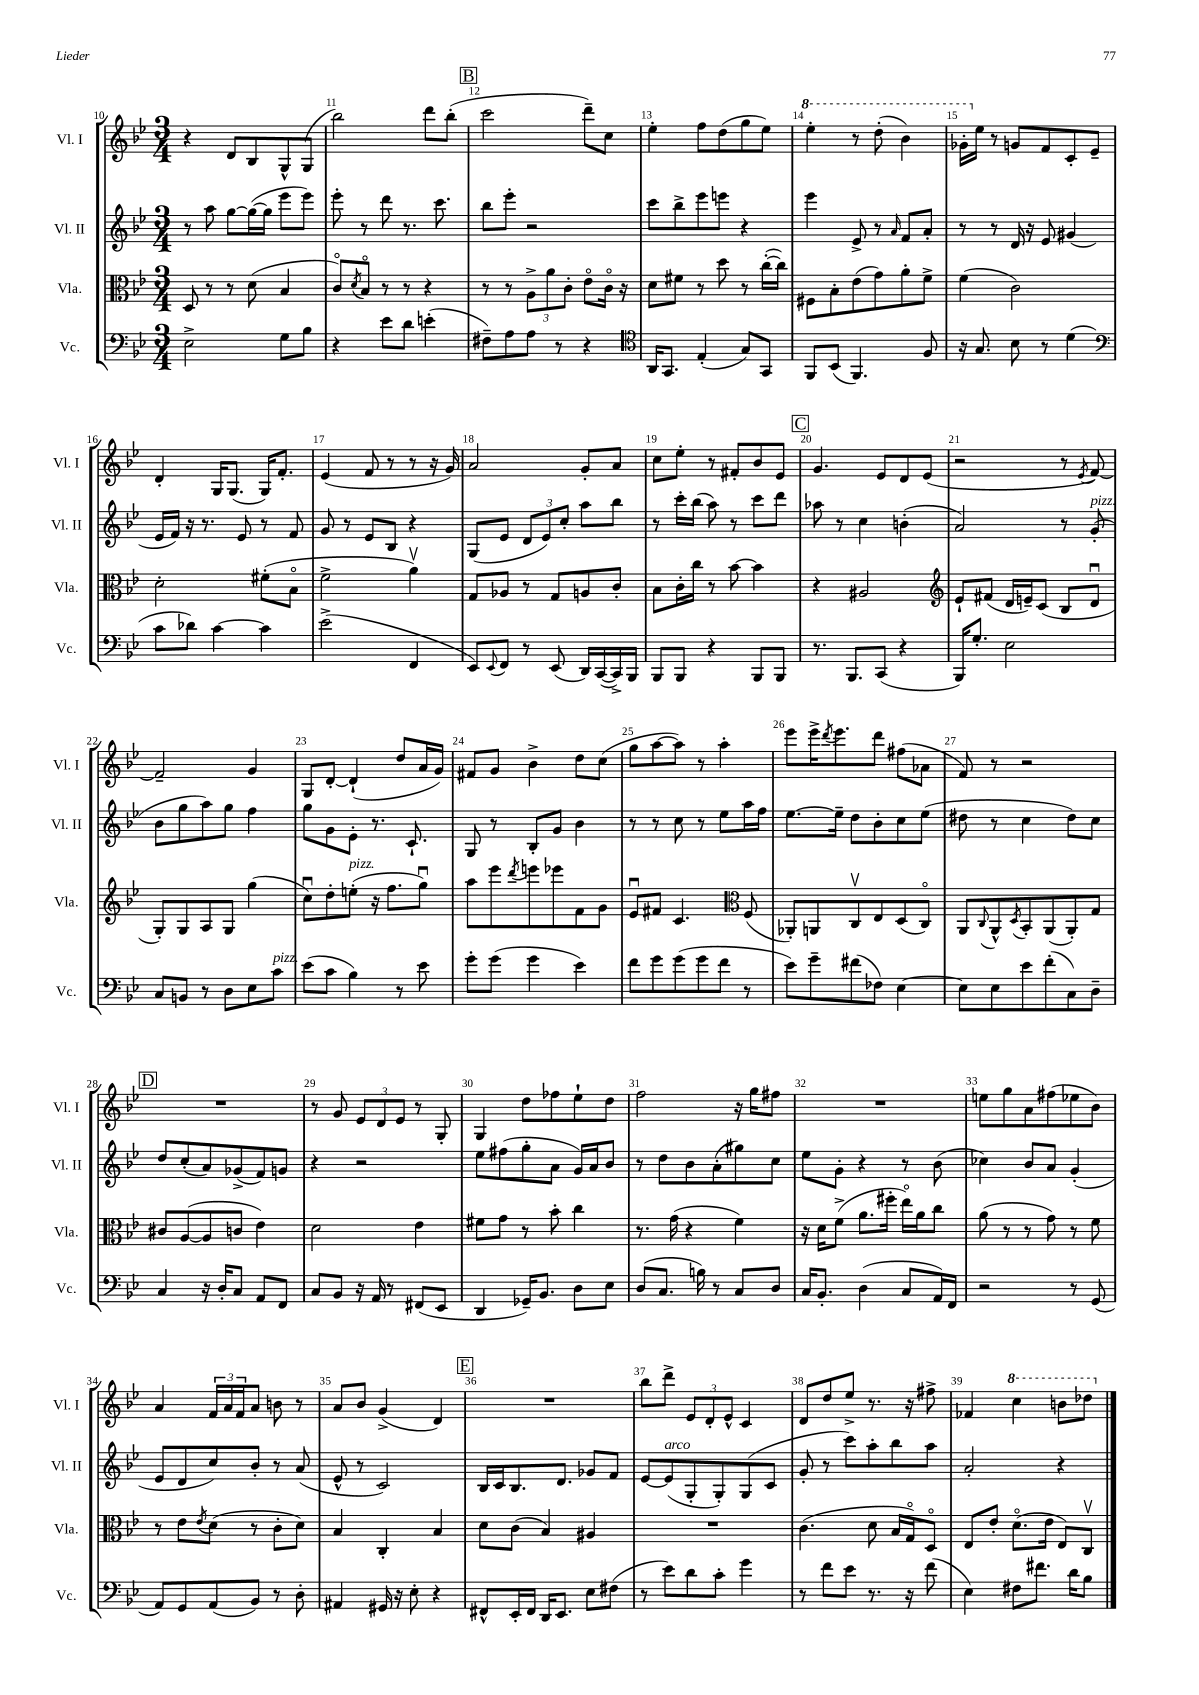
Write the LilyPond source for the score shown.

<<
\new StaffGroup <<
\new Staff = "s0" \with { instrumentName = "Vl. I" shortInstrumentName = "Vl. I" } {
    \clef treble \key bes \major \numericTimeSignature \time 3/4
    r4 d'8 bes8 g8-^ g8( |
    bes''2) d'''8 bes''8-.( |
    \mark \markup { \box "B" } c'''2 d'''8--) c''8 |
    ees''4-. f''8 d''8( g''8 ees''8) |
    \ottava #1 ees'''4-. r8 d'''8-.( bes''4) |
    ges''16-. \ottava #0 ees''16 r8 g'!8 f'8 c'8-. ees'8-- |
    d'4-. g16 g8.( g16) f'8.-. |
    ees'4( f'8 r8 r8 r16 g'16) |
    a'2 g'8-. a'8 |
    c''8 ees''8-. r8 fis'8-. bes'8 ees'8 |
    \mark \markup { \box "C" } g'4. ees'8 d'8 ees'8( |
    r2 r8 \acciaccatura { ees'8 } f'8~) |
    f'2-- g'4 |
    g8 d'8~-. d'4-!( d''8 a'16 g'16) |
    fis'8 g'8 bes'4-> d''8 c''8( |
    g''8 a''8~ a''8) r8 a''4-. |
    ees'''8 ees'''16-> \acciaccatura { d'''8 } ees'''8. d'''8 fis''8( aes'8 |
    f'8) r8 r2 |
    \mark \markup { \box "D" } R2. |
    r8 g'8 \tuplet 3/2 { ees'8 d'8 ees'8 } r8 g8-. |
    g4 d''8 fes''8 ees''8-! d''8 |
    f''2 r16 g''16 fis''8 |
    R2. |
    e''8 g''8 a'8 fis''8( ees''8 bes'8) |
    a'4 \tuplet 3/2 { f'16 a'16 f'16 } a'8 b'8 r8 |
    a'8 bes'8 g'4->( d'4) |
    \mark \markup { \box "E" } R2. |
    bes''8 d'''8-> \tuplet 3/2 { ees'8 d'8-. ees'8-^ } c'4 |
    d'8 d''8 ees''8-> r8. r16 fis''8-> |
    fes'4 \ottava #1 c'''4 b''8 des'''8 \ottava #0 \bar "|." |
}
\new Staff = "s1" \with { instrumentName = "Vl. II" shortInstrumentName = "Vl. II" } {
    \clef treble \key bes \major \numericTimeSignature \time 3/4
    r8 a''8 g''8~ g''16~( g''16 ees'''8 ees'''8) |
    ees'''8-. r8 d'''8 r8. c'''8. |
    \mark \markup { \box "B" } bes''8 ees'''8-. r2 |
    c'''8 bes''8-> ees'''8 e'''8 r4 |
    ees'''4 ees'8-> r8 \grace { a'16 } f'8 a'8-. |
    r8 r8 d'16 r16 ees'8 gis'4( |
    ees'16 f'16) r16 r8. ees'8 r8 f'8 |
    g'8 r8 ees'8 bes8 r4 |
    g8( ees'8 \tuplet 3/2 { d'8 ees'8) c''8-. } a''8 bes''8 |
    r8 c'''16-. bes''16( a''8) r8 c'''8 d'''8 |
    \mark \markup { \box "C" } aes''8 r8 c''4 b'4-.( |
    a'2) r8 g'8-.^\markup { \italic "pizz." }( |
    bes'8 g''8 a''8) g''8 f''4 |
    g''8 g'8 ees'8-. r8. c'8.-! |
    g8 r8 bes8-. g'8 bes'4 |
    r8 r8 c''8 r8 ees''8 a''16 f''16 |
    ees''8.~ ees''16-- d''8 bes'8-. c''8 ees''8( |
    dis''8 r8 c''4 dis''8) c''8 |
    \mark \markup { \box "D" } d''8 c''8-.( a'8) ges'8->( f'8) g'8 |
    r4 r2 |
    ees''8 fis''8( g''8-. a'8 g'16) a'16 bes'8 |
    r8 d''8 bes'8 a'8-.( gis''8) c''8 |
    ees''8 g'8-. r4 r8 bes'8( |
    ces''4) bes'8 a'8 g'4-.( |
    ees'8 d'8 c''8) bes'8-. r8 a'8( |
    ees'8-^ r8 c'2) |
    \mark \markup { \box "E" } bes16 c'16 bes8. d'8. ges'8 f'8 |
    ees'8~ ees'8^\markup { \italic "arco" }( g8-. g8-.) g8( c'8 |
    g'8-. r8 c'''8) a''8-. bes''8 a''8 |
    a'2-. r4 \bar "|." |
}
\new Staff = "s2" \with { instrumentName = "Vla." shortInstrumentName = "Vla." } {
    \clef alto \key bes \major \numericTimeSignature \time 3/4
    d8 r8 r8 d'8( bes4 |
    c'8\flageolet) \acciaccatura { d'8 } bes8\flageolet r8 r8 r4 |
    \mark \markup { \box "B" } r8 r8 \tuplet 3/2 { a8-> a'8 c'8-. } ees'8\flageolet c'16\flageolet r16 |
    d'8 fis'8 r8 d''8 r8 c''16~-.( c''16) |
    fis8 bes8-. ees'8( g'8) a'8-. f'8-> |
    f'4( c'2) |
    d'2-. fis'8-.( bes8\flageolet |
    f'2-> a'4\upbow) |
    g8 aes8 r8 g8 a8 c'8-. |
    bes8 c'16-. c''16 r8 bes'8~ bes'4 |
    \mark \markup { \box "C" } r4 ais2 |
    \clef treble ees'8-! fis'8( d'16 e'16--) c'8( bes8 d'8\downbow |
    g8-.) g8 a8 g8 g''4( |
    c''8\downbow) d''8-. e''8-.^\markup { \italic "pizz." }( r16 f''8. g''8\downbow) |
    a''8 ees'''8 \acciaccatura { d'''8 } e'''8 ees'''8 f'8 g'8 |
    ees'8\downbow fis'8 c'4. \clef alto f8( |
    aes,8-.) a,8 c8\upbow ees8 d8( c8\flageolet) |
    a,8 \appoggiatura { c8 } a,8-^ \acciaccatura { d8 } bes,8-. a,8( a,8-.) g8 |
    \mark \markup { \box "D" } cis'8 a8~( a8 c'8 ees'4) |
    d'2 ees'4 |
    fis'8 g'8 r8 bes'8-. c''4 |
    r8. g'16( r4 f'4) |
    r16 d'16 f'8->( a'8. fis''16-. ees''16\flageolet) a'16 c''8 |
    a'8( r8 r8 g'8) r8 f'8 |
    r8 ees'8 \acciaccatura { ees'8 } d'8( r8 c'8-. d'8) |
    bes4 c4-. bes4 |
    \mark \markup { \box "E" } d'8 c'8( bes4) ais4 |
    R2. |
    c'4.( d'8 bes16 g16\flageolet) d8\flageolet |
    ees8 ees'8-. d'8.\flageolet( ees'16 ees8) c8\upbow \bar "|." |
}
\new Staff = "s3" \with { instrumentName = "Vc." shortInstrumentName = "Vc." } {
    \clef bass \key bes \major \numericTimeSignature \time 3/4
    ees2-> g8 bes8 |
    r4 ees'8 d'8 e'4-.( |
    \mark \markup { \box "B" } fis8--) a8 a8 r8 r4 |
    \clef tenor a,16 g,8. ees4-.( g8) g,8 |
    f,8 bes,8( f,4.) f8 |
    r16 g8. bes8 r8 d'4( |
    \clef bass c'8 des'8) c'4~ c'4 |
    ees'2->( f,4 |
    ees,8) \appoggiatura { ees,8 } f,8 r8 ees,8( d,16) c,16~( c,16->) bes,,16 |
    bes,,8 bes,,8 r4 bes,,8 bes,,8 |
    \mark \markup { \box "C" } r8. bes,,8. c,8( r4 |
    bes,,16) g8.-. ees2 |
    c8 b,8 r8 d8 ees8 c'8^\markup { \italic "pizz." } |
    ees'8( c'8 bes4) r8 ees'8 |
    g'8-. g'8( g'4 ees'4) |
    f'8 g'8 g'8( g'8 f'8 r8 |
    ees'8) g'8-- fis'8( fes8) ees4~ |
    ees8 ees8 ees'8 f'8-.( c8) d8-- |
    \mark \markup { \box "D" } c4 r16 d16-. c8 a,8 f,8 |
    c8 bes,8 r16 a,16 r8 fis,8( ees,8 |
    d,4 ges,16--) bes,8. d8 ees8 |
    d8( c8. b16) r8 c8 d8 |
    c16 bes,8.-. d4( c8 a,16) f,16 |
    r2 r8 g,8( |
    a,8) g,8 a,8( bes,8) r8 d8-. |
    ais,4 gis,16 r16 ees8-. r4 |
    \mark \markup { \box "E" } fis,8-^ ees,16-. fis,16 d,16 ees,8. ees8 fis8( |
    r8 ees'8) d'8 c'8-. g'4 |
    r8 f'8 ees'8 r8. r16 f'8( |
    ees4) fis8 fis'8. d'16 bes8 \bar "|." |
}
>>
>>
\layout { \context { \Score currentBarNumber = #10 \override BarNumber.break-visibility = ##(#f #t #t) barNumberVisibility = #all-bar-numbers-visible } }
